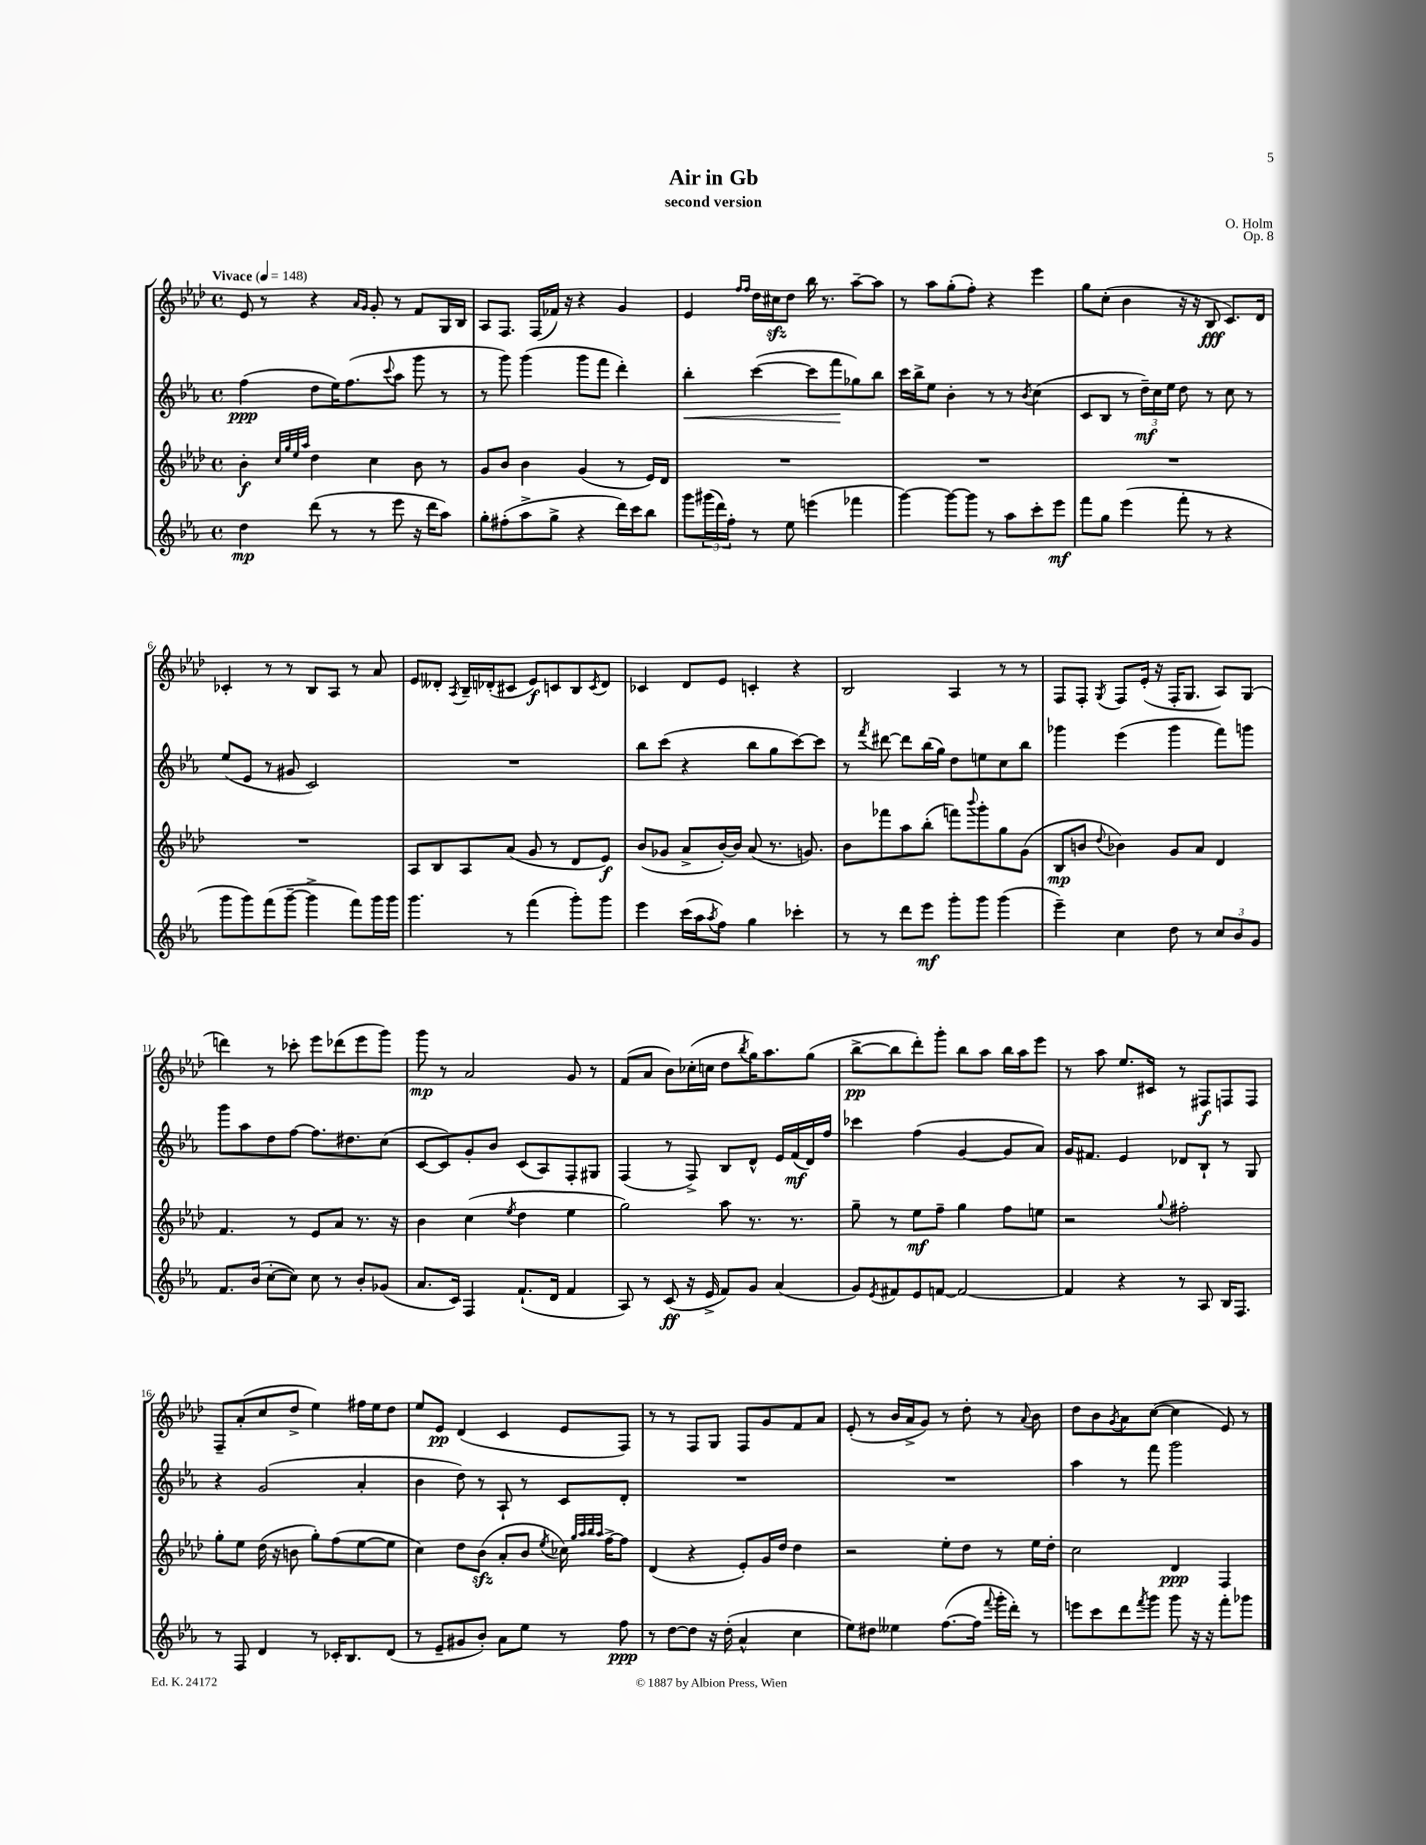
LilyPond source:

\header { title = "Air in Gb" composer = "O. Holm" subtitle = "second version" opus = "Op. 8" }
<<
\new StaffGroup <<
\new Staff = "s0" {
    \clef treble \key aes \major \defaultTimeSignature \time 4/4 \tempo "Vivace" 4 = 148
    ees'8 r8 r4 \grace { aes'16 g'16 } g'8-. r8 f'8 g16 bes16 |
    aes8 f8. f16( fes'16) r16 r4 g'4 |
    ees'4 \grace { f''16 f''16 } des''16 cis''16\sfz des''8 bes''16 r8. aes''8~-- aes''8 |
    r8 aes''8 g''8-.( f''8-.) r4 ees'''4 |
    g''8 c''8-.( bes'4 r16 r16 bes8\fff c'8.) des'16 |
    ces'4-. r8 r8 bes8 aes8 r8 aes'8 |
    ees'8 deses'8-. \acciaccatura { aes8 } bes16-- des'16-.( cis'8 ees'8\f) c'8 bes8 \acciaccatura { c'8 } des'8 |
    ces'4 des'8 ees'8 c'4-. r4 |
    bes2 aes4 r8 r8 |
    f8 f8-. \acciaccatura { g8 } f8 ees'16-.( r16 f16-. g8. aes8) g8( |
    d'''4) r8 ces'''8-. ees'''8 des'''8( ees'''8 g'''8) |
    g'''8\mp r8 aes'2 g'8 r8 |
    f'8( aes'8 bes'8) ces''16-.( c''16 des''8 \acciaccatura { bes''8 } g''16) aes''8. g''8( |
    bes''8~->\pp bes''8 des'''8-.) g'''8-. bes''8 aes''8 bes''16 aes''16 ees'''8 |
    r8 aes''8 ees''8. cis'16 r8 fis8\f f8 f8 |
    f8-- aes'8-.( c''8 des''8-> ees''4) fis''16 ees''16 des''8 |
    ees''8 ees'8\pp des'4( c'4 ees'8 f8) |
    r8 r8 f8 g8 f8 g'8 f'8 aes'8 |
    ees'8-.( r8 bes'16 aes'16-> g'8) r8 des''8-. r8 \appoggiatura { aes'8 } bes'8 |
    des''8 bes'8 \acciaccatura { g'8 } aes'8 c''8~( c''4 ees'8) r8 \bar "|." |
}
\new Staff = "s1" {
    \clef treble \key ees \major \defaultTimeSignature \time 4/4
    f''4\ppp( d''8 ees''16) f''8.( \appoggiatura { c'''8 } aes''8 g'''8 r8 |
    r8 g'''8) g'''4( g'''8 f'''8 d'''4-.) |
    bes''4-.\< c'''4~( c'''8 f'''8\! ges''8) bes''8 |
    c'''16 bes''16-> ees''8 bes'4-. r8 r8 \acciaccatura { bes'8 } c''4( |
    c'8 bes8 r8 \tuplet 3/2 { d''16--\mf) c''16 ees''16 } d''8 r8 c''8 r8 |
    ees''8( ees'8 r8 gis'8 c'2) |
    R1 |
    bes''8 c'''8( r4 bes''8 g''8 c'''8~) c'''8 |
    r8 \acciaccatura { f'''8 } dis'''8~ dis'''8 bes''16( g''16) d''8 e''8 c''8 bes''8 |
    ges'''4 ees'''4( ges'''4 f'''8) g'''8 |
    g'''8 aes''8 d''8 f''8~ f''8. dis''8. c''8( |
    c'8~ c'8) g'8-. bes'8 c'8( aes8) f8-. gis8 |
    f4( r8 f8->) bes8 d'8-^ ees'16 f'16\mf( d'16) f''16 |
    ces'''4 f''4( g'4~ g'8 aes'8) |
    g'16 fis'8. ees'4 des'8 bes8-! r8 g8 |
    r4 g'2( aes'4-. |
    bes'4 d''8) r8 aes8-! r8 c'8 d'8-. |
    R1 |
    R1 |
    aes''4 r8 f'''8 g'''2 \bar "|." |
}
\new Staff = "s2" {
    \clef treble \key aes \major \defaultTimeSignature \time 4/4
    bes'4-.\f \grace { c''32 g''32 ees''32 aes''32 } des''4 c''4 bes'8 r8 |
    g'8 bes'8 bes'4 g'4( r8 ees'16) des'16 |
    R1 |
    R1 |
    R1 |
    R1 |
    aes8 bes8 aes8 aes'8( g'8 r8 des'8 ees'8\f) |
    bes'8( ges'8 aes'8-> bes'16~-.) bes'16 aes'8( r8. g'8.) |
    bes'8 fes'''8 aes''8 bes''8-.( f'''8) \appoggiatura { bes'''8 } g'''8-. g''8 g'8( |
    bes8\mp b'8 \appoggiatura { des''8 } bes'4) g'8 aes'8 des'4 |
    f'4. r8 ees'8 aes'8 r8. r16 |
    bes'4 c''4( \acciaccatura { ees''8 } des''4 ees''4 |
    g''2) aes''8 r8. r8. |
    g''8-- r8 ees''8\mf f''8-- g''4 f''8 e''8 |
    r2 \appoggiatura { g''8 } fis''2-. |
    g''8-. ees''8 des''16( r16 b'8 g''8-.) f''8( ees''8~ ees''8 |
    c''4) des''8 bes'8\sfz( aes'8-. bes'8 \acciaccatura { ees''8 } ces''16) \grace { g''32 aes''32 bes''32 aes''32 } f''16~-> f''8 |
    des'4( r4 ees'8-.) g'16 des''16 des''4 |
    r2 ees''8-. des''8 r8 ees''16 des''16-. |
    c''2 des'4\ppp f4 \bar "|." |
}
\new Staff = "s3" {
    \clef treble \key ees \major \defaultTimeSignature \time 4/4
    d''4\mp d'''8( r8 r8 ees'''8 r16 d'''16 aes''8) |
    g''8-. fis''8-.( aes''8-> g''8-> r4 d'''16) c'''16 bes''8 |
    g'''8 \tuplet 3/2 { gis'''16( d'''16) f''16-. } r8 ees''8 e'''4( fes'''4 |
    g'''4~) g'''8~ g'''8 r8 aes''8 c'''8-. ees'''8\mf |
    f'''8 g''8 ees'''4( f'''8-. r8 r4 |
    g'''8 g'''8) f'''8( g'''8~-- g'''4-> f'''8) g'''16 g'''16 |
    g'''4. r8 f'''4( g'''8-.) g'''8 |
    ees'''4 c'''16( aes''16 \acciaccatura { aes''8 } f''8) g''4 ces'''4-. |
    r8 r8 d'''8 ees'''8\mf g'''8-. g'''8 g'''4( |
    ees'''4--) c''4 d''8 r8 \tuplet 3/2 { c''8 bes'8 g'8 } |
    f'8. bes'16( c''8~-. c''8) c''8 r8 bes'8-. ges'8( |
    aes'8. c'16) f4 f'8.-!( d'16 f'4 |
    aes8) r8 c'8\ff( r16 ees'16-> f'8) g'8 aes'4( |
    g'8) \acciaccatura { ees'8 } fis'8 ees'8 f'8~ f'2~ |
    f'4 r4 r8 aes8 bes16 f8. |
    r8 f8 d'4 r8 ces'16-. bes8. d'8( |
    r8 ees'8-- gis'8 bes'8-.) aes'8 ees''8 r8 f''8\ppp |
    r8 d''8~ d''8 r16 d''16-.( aes'4-^ c''4 |
    ees''8) dis''8 eeses''4 f''8.~( f''16 \appoggiatura { f'''8 } g'''16-. d'''16-.) r8 |
    e'''8 c'''8 d'''8 \acciaccatura { f'''8 } g'''8 g'''8 r16 r16 f'''8-. ges'''8 \bar "|." |
}
>>
>>
